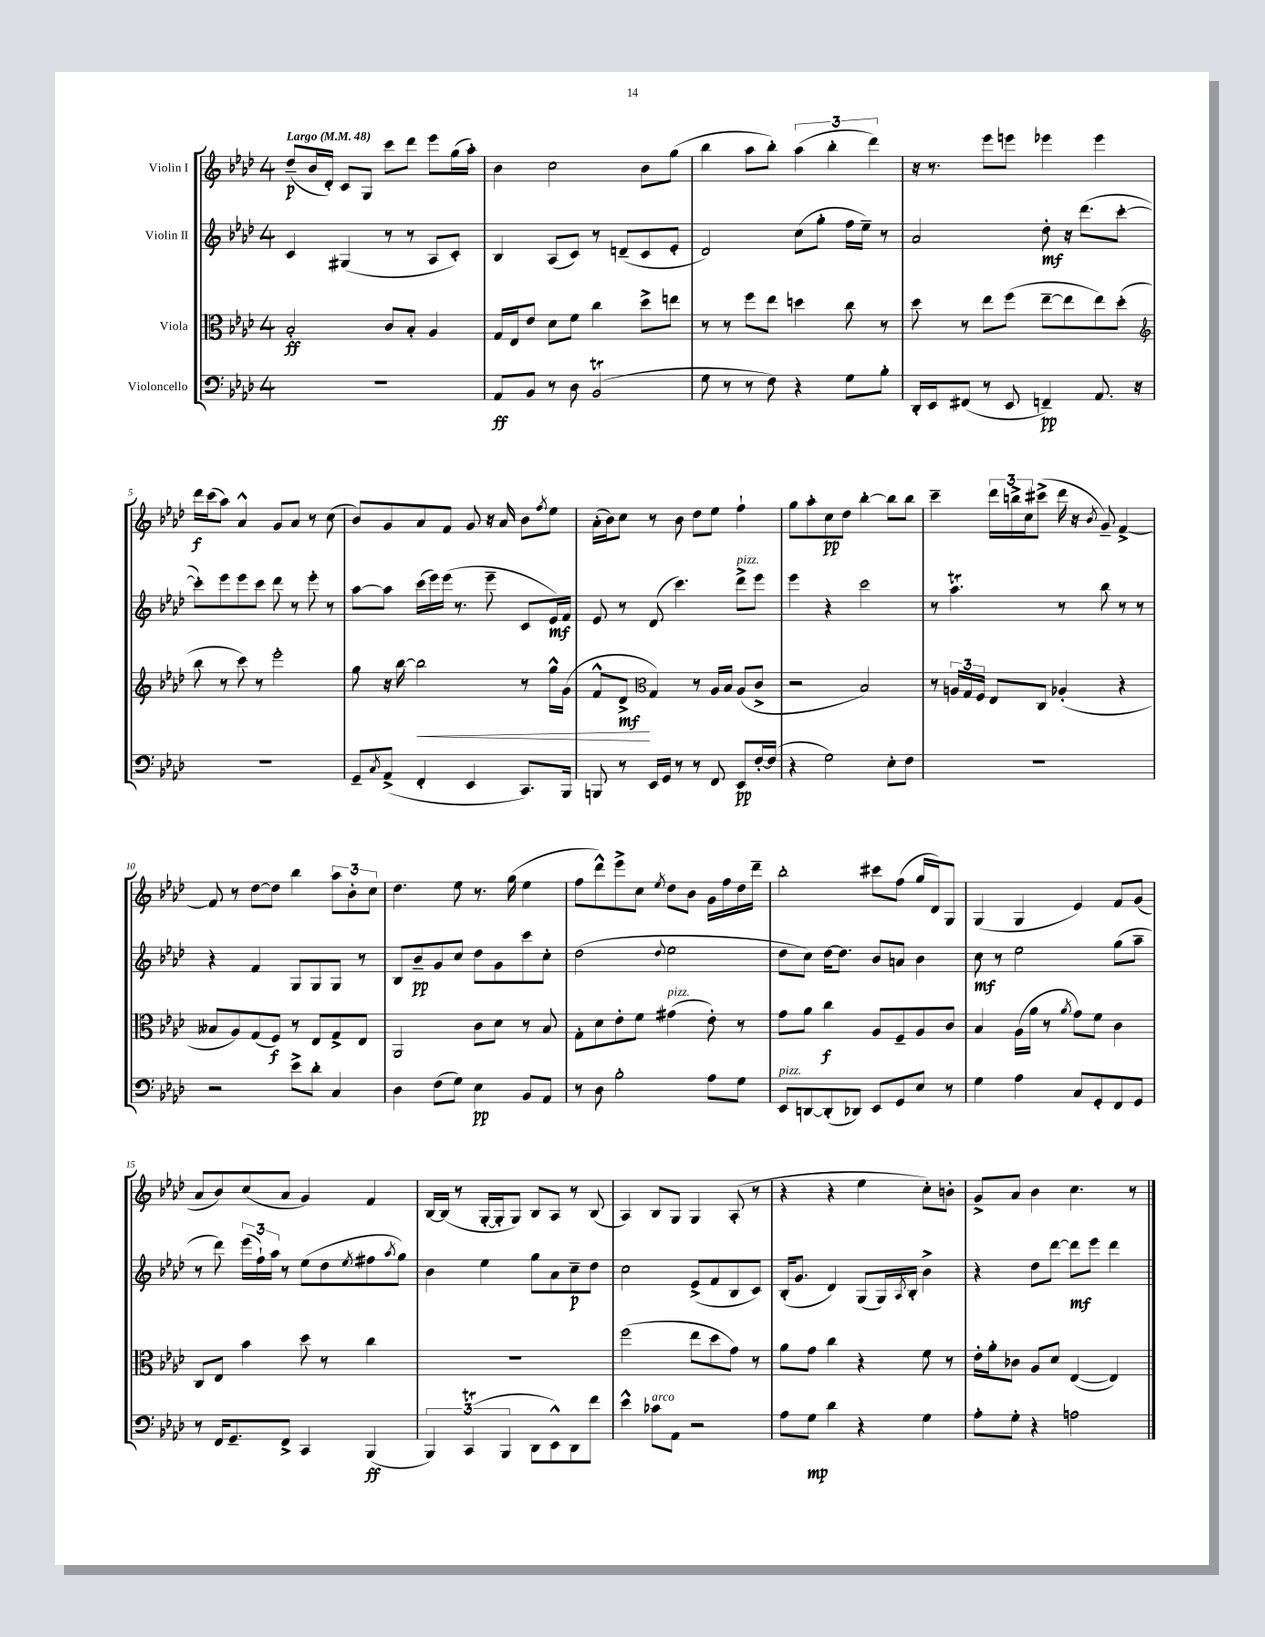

**kern	**dynam	**kern	**dynam	**kern	**dynam	**kern	**dynam
*part4	*part4	*part3	*part3	*part2	*part2	*part1	*part1
*staff4	*staff4	*staff3	*staff3	*staff2	*staff2	*staff1	*staff1
*I"Violoncello	*	*I"Viola	*	*I"Violin II	*	*I"Violin I	*
*clefF4	*	*clefC3	*	*clefG2	*	*clefG2	*
*k[b-e-a-d-]	*	*k[b-e-a-d-]	*	*k[b-e-a-d-]	*	*k[b-e-a-d-]	*
*M4/4	*	*M4/4	*	*M4/4	*	*M4/4	*
*MM48	*	*MM48	*	*MM48	*	*MM48	*
=1	=1	=1	=1	=1	=1	=1	=1
!	!	!	!	!	!	!LO:TX:a:B:t=Largo	!
1r	.	2B-'/	ff	4c/	.	(8dd-~/L	p
.	.	.	.	.	.	16b-/L	.
.	.	.	.	.	.	16d-'/JJ)	.
.	.	.	.	(4G#X/	.	8c/L	.
.	.	.	.	.	.	8G/J	.
.	.	8c/L	.	8r	.	8ccc\L	.
.	.	8B-'/J	.	8r	.	8ddd-\J	.
.	.	4A-/	.	8A-/L	.	8eee-\L	.
.	.	.	.	8c'/J)	.	(16gg\L	.
.	.	.	.	.	.	16aa-'\JJ)	.
=2	=2	=2	=2	=2	=2	=2	=2
8AA-/L	ff	16G/LL	.	4B-/	.	4b-\	.
.	.	16E-/J	.	.	.	.	.
8BB-/J	.	8e-/J	.	.	.	.	.
8r	.	8d-\L	.	(8A-/L	.	2cc\	.
8D-\	.	8f\J	.	8c/J)	.	.	.
(2BB-T/	.	4cc\	.	8r	.	.	.
.	.	.	.	(8dn~/L	.	.	.
.	.	8dd-^\L	.	8c/	.	8b-\L	.
.	.	8een\J	.	8e-'/J	.	(8gg\J	.
=3	=3	=3	=3	=3	=3	=3	=3
8G\	.	8r	.	2d-/)	.	4bb-\	.
8r	.	8r	.	.	.	.	.
8r	.	8ff\L	.	.	.	8aa-\L	.
8F\)	.	8ee-\J	.	.	.	8bb-'\J)	.
4r	.	4ddn\	.	(8cc\L	.	(6aa-\	.
.	.	.	.	8gg'\J	.	.	.
.	.	.	.	.	.	6bb-'\	.
8G\L	.	8cc\	.	16ff\LL	.	.	.
.	.	.	.	16ee-~\JJ)	.	.	.
.	.	.	.	.	.	6ddd-\)	.
8B-'\J	.	8r	.	8r	.	.	.
=4	=4	=4	=4	=4	=4	=4	=4
16DD-'/LL	.	8dd-\	.	2a-/	.	16r	.
16EE-/J	.	.	.	.	.	8.r	.
(8FF#X/J	.	8r	.	.	.	.	.
8r	.	8ee-\L	.	.	.	8eee-\L	.
8EE-/	.	(8ff\J	.	.	.	8eeen\J	.
4FFn~/)	pp	[8ee-~\L	.	8dd-'\	mf	4eee-X\	.
.	.	8ee-\]	.	16r	.	.	.
.	.	.	.	(8.ddd-\L	.	.	.
8.AA-/	.	8ee-\)	.	.	.	4eee-\	.
.	.	(8dd-'\J	.	[8ccc'\J	.	.	.
16r	.	.	.	.	.	.	.
!!LO:LB:g=z
=5	=5	=5	=5	=5	=5	=5	=5
*	*	*clefG2	*	*	*	*	*
1r	.	8bb-\	.	8ccc'\L])	.	16ddd-\LL	f
.	.	.	.	.	.	(16ccc\J	.
.	.	8r	.	8eee-\	.	8aa-\J)	.
.	.	8ccc\)	.	8eee-\	.	4a-^^/	.
.	.	8r	.	8ccc\J	.	.	.
.	.	2eee-'\	.	8ddd-\	.	8g/L	.
.	.	.	.	8r	.	8a-/J	.
.	.	.	.	8eee-'\	.	8r	.
.	.	.	.	8r	.	(8cc\	.
=6	=6	=6	=6	=6	=6	=6	=6
8GG~/L	.	8gg\	.	[8aa-\L	.	8b-/L)	.
8qC/	.	.	.	.	.	.	.
(8AA-^/J	.	16r	.	8aa-\J]	.	8g/	.
.	.	[16bb-\	.	.	.	.	.
!	!	!	!LO:HP:b	!	!	!	!
4FF'/	.	2bb-\]	<	(16ccc\LL	.	8a-/	.
.	.	.	.	16eee-\)	.	.	.
.	.	.	.	(16eee-\JJ	.	8f/J	.
.	.	.	.	8.r	.	.	.
4EE-/	.	.	.	.	.	8g/	.
.	.	.	.	8eee-~\	.	16r	.
.	.	.	.	.	.	16a-/	.
8.CC/L)	.	8r	.	8c/L	.	8b-\L	.
.	.	.	.	.	.	8qff/	.
.	.	16gg^^\LL	.	16e-/L)	mf	8ee-\J	.
16BBB-/Jk	.	(16g\JJ	.	16f/JJ	.	.	.
=7	=7	=7	=7	=7	=7	=7	=7
8BBBn/	.	8f^^/L	.	8e-/	.	(16a-'\LL	.
.	.	.	.	.	.	16b-\J)	.
8r	.	8d-^/J	mf	8r	.	8cc\J	.
*	*	*clefC3	*	*	*	*	*
16EE-/LL	.	4G/)	[	(8d-/	.	8r	.
16GG/JJ	.	.	.	.	.	.	.
8r	.	.	.	4.ccc\)	.	8b-\	.
8r	.	8r	.	.	.	8dd-\L	.
8FF/	.	16A-/LL	.	.	.	8ee-\J	.
.	.	16B-/JJ	.	.	.	.	.
!	!	!	!	!LO:TX:a:i:t=pizz.	!	!	!
8EE-/L	pp	(8A-/L	.	8ddd-^\L	.	4ff`\	.
[16F'/L	.	8c^/J	.	8eee-\J	.	.	.
(16F/JJ]	.	.	.	.	.	.	.
=8	=8	=8	=8	=8	=8	=8	=8
4r	.	2r	.	4eee-\	.	8gg\L	.
.	.	.	.	.	.	8aa-'\	.
2G\)	.	.	.	4r	.	8cc\	pp
.	.	.	.	.	.	8dd-\J	.
.	.	2B-/)	.	2ccc\	.	[4bb-'\	.
8E-'\L	.	.	.	.	.	8bb-\L]	.
8F\J	.	.	.	.	.	8bb-\J	.
=9	=9	=9	=9	=9	=9	=9	=9
1r	.	8r	.	8r	.	4ccc~\	.
.	.	24An/LL	.	4.aa-T\	.	.	.
.	.	24G/	.	.	.	.	.
.	.	24F/JJ	.	.	.	.	.
.	.	8E-/L	.	.	.	24ddd-\LL	.
.	.	.	.	.	.	24bbn^\	.
.	.	.	.	.	.	24cc\J	.
.	.	8C/J	.	.	.	(8ccc#X^\J	.
.	.	(4A-X'/	.	8r	.	16ddd-\	.
.	.	.	.	.	.	16r	.
.	.	.	.	.	.	8qb-/	.
.	.	.	.	8bb-\	.	8g~/)	.
.	.	4r	.	8r	.	[4f^/	.
.	.	.	.	8r	.	.	.
!!LO:LB:g=z
=10	=10	=10	=10	=10	=10	=10	=10
2r	.	8B--X/L	.	4r	.	8f/]	.
.	.	8A-/)	.	.	.	8r	.
.	.	(8G/	.	4f/	.	[8dd-\L	.
.	.	8F/J)	f	.	.	8dd-\J]	.
8e-^\L	.	8r	.	8G/L	.	4bb-\	.
8d-'\J	.	8E-/L	.	8G/	.	.	.
4C/	.	8G^/	.	8G/J	.	12aa-\L	.
.	.	.	.	.	.	12b-'\	.
.	.	8E-/J	.	8r	.	.	.
.	.	.	.	.	.	12cc\J	.
=11	=11	=11	=11	=11	=11	=11	=11
4D-\	.	2AA-/	.	8B-/L	.	4.dd-\	.
.	.	.	.	8b-~/	pp	.	.
(8F\L	.	.	.	8g/	.	.	.
8G\J)	.	.	.	8cc/J	.	8ee-\	.
4E-\	pp	8c\L	.	8dd-\L	.	8.r	.
.	.	8d-\J	.	8g\	.	.	.
.	.	.	.	.	.	(16gg\	.
8BB-/L	.	8r	.	8ccc\	.	4ee-\	.
8AA-/J	.	8B-/	.	8cc'\J	.	.	.
=12	=12	=12	=12	=12	=12	=12	=12
8r	.	8G'\L	.	(2dd-\	.	8ff\L	.
8D-\	.	8d-\	.	.	.	8ddd-^^\)	.
2B-'\	.	8e-'\	.	.	.	8eee-^\	.
.	.	8f\J	.	.	.	8cc\J	.
.	.	.	.	8qqdd-/	.	8qee-/	.
!	!	!LO:TX:a:i:t=pizz.	!	!	!	!	!
.	.	(4g#X\	.	2ee-\	.	8dd-\L	.
.	.	.	.	.	.	8b-\J	.
8A-\L	.	8e-'\)	.	.	.	16g\LL	.
.	.	.	.	.	.	16ff\	.
8G\J	.	8r	.	.	.	16dd-\	.
.	.	.	.	.	.	16ddd-~\JJ	.
=13	=13	=13	=13	=13	=13	=13	=13
!LO:TX:a:i:t=pizz.	!	!	!	!	!	!	!
8EE-/L	.	8g\L	.	8dd-\L	.	2bb-'\	.
[8DDn/	.	8a-\J	.	8cc\J)	.	.	.
(8DD'/]	.	4cc\	f	[16dd-\KL	.	.	.
.	.	.	.	8.dd-\J]	.	.	.
8DD-X/J)	.	.	.	.	.	.	.
8EE-/L	.	8A-/L	.	8b-/L	.	8ccc#X\L	.
8GG/	.	8F~/	.	8an/J	.	(8ff\J	.
8E-/J	.	8A-/	.	4b-\	.	16gg/LL	.
.	.	.	.	.	.	16d-/J)	.
8r	.	8c/J	.	.	.	8G/J	.
=14	=14	=14	=14	=14	=14	=14	=14
4G\	.	4B-/	.	8cc\	mf	(4G/	.
.	.	.	.	8r	.	.	.
4A-\	.	(16A-\LL	.	2ee-\	.	4G/	.
.	.	16a-\JJ	.	.	.	.	.
.	.	8r	.	.	.	.	.
.	.	8qa-/	.	.	.	.	.
8C/L	.	8g\L)	.	.	.	4e-/)	.
8GG'/	.	8f\J	.	.	.	.	.
8FF/	.	4c\	.	(8gg\L	.	8f/L	.
8GG/J	.	.	.	8aa-~\J	.	(8g/J	.
!!LO:LB:g=z
=15	=15	=15	=15	=15	=15	=15	=15
8r	.	8C/L	.	8r	.	8a-/L	.
16FF/KL	.	8E-/J	.	8ddd-\)	.	8b-/)	.
8.GG~/	.	.	.	.	.	.	.
.	.	4b-\	.	(24eee-\LL	.	(8cc/	.
.	.	.	.	24ff`\)	.	.	.
.	.	.	.	24aa-\JJ	.	.	.
8FF^/J	.	.	.	8r	.	8a-/J	.
4CC/	.	8dd-\	.	(8ee-\L	.	4g/)	.
.	.	8r	.	8dd-\	.	.	.
.	.	.	.	8qee-/	.	.	.
(4BBB-/	ff	4cc\	.	8ff#X\	.	4f/	.
.	.	.	.	8qaa-/	.	.	.
.	.	.	.	8gg\J)	.	.	.
=16	=16	=16	=16	=16	=16	=16	=16
6BBB-/)	.	1r	.	4b-\	.	[16B-/LL	.
.	.	.	.	.	.	(16B-/JJ]	.
.	.	.	.	.	.	8r	.
(6CCt/	.	.	.	.	.	.	.
.	.	.	.	4ee-\	.	[16G'/LL	.
.	.	.	.	.	.	16G'/J]	.
6BBB-/	.	.	.	.	.	.	.
.	.	.	.	.	.	8G/J)	.
8DD-\L	.	.	.	8gg\L	.	8B-/L	.
8EE-^^\)	.	.	.	8a-\	.	8A-/J	.
8DD-\	.	.	.	8cc~\	p	8r	.
8f\J	.	.	.	8dd-\J	.	(8B-/	.
=17	=17	=17	=17	=17	=17	=17	=17
4e-^^\	.	(2ff\	.	2cc\	.	4A-/)	.
!LO:TX:a:i:t=arco	!	!	!	!	!	!	!
8c-X\L	.	.	.	.	.	8B-/L	.
8AA-\J	.	.	.	.	.	8G/J	.
2r	.	8ee-\L	.	(8e-^/L	.	4G/	.
.	.	8dd-\	.	8f/	.	.	.
.	.	8g\J)	.	8B-/	.	(8A-'/	.
.	.	8r	.	8c/J)	.	8r	.
=18	=18	=18	=18	=18	=18	=18	=18
8A-\L	.	8a-\L	.	(16B-'/KL	.	4r	.
.	.	.	.	8.g/J	.	.	.
8G\J	mp	8g\J	.	.	.	.	.
4d-\	.	4cc\	.	4d-/)	.	4r	.
4r	.	4r	.	(8G/L	.	4ee-\	.
.	.	.	.	16G/L)	.	.	.
.	.	.	.	8qA-/	.	.	.
.	.	.	.	16B-'/JJ	.	.	.
4G\	.	8f\	.	4b-^\	.	8cc'\L)	.
.	.	8r	.	.	.	8bn'\J	.
=19	=19	=19	=19	=19	=19	=19	=19
8A-'\L	.	16e-'\LL	.	4r	.	8g^/L	.
.	.	16a-'\J	.	.	.	.	.
8G'\J	.	8c-X\J	.	.	.	8a-/J	.
4r	.	8A-/L	.	8dd-\L	.	4b-\	.
.	.	8d-/J	.	[8ddd-\J	.	.	.
2An\	.	([4E-/	.	8ddd-\L]	mf	4.cc\	.
.	.	.	.	8eee-\J	.	.	.
.	.	4E-/])	.	4ddd-\	.	.	.
.	.	.	.	.	.	8r	.
==	==	==	==	==	==	==	==
*-	*-	*-	*-	*-	*-	*-	*-
